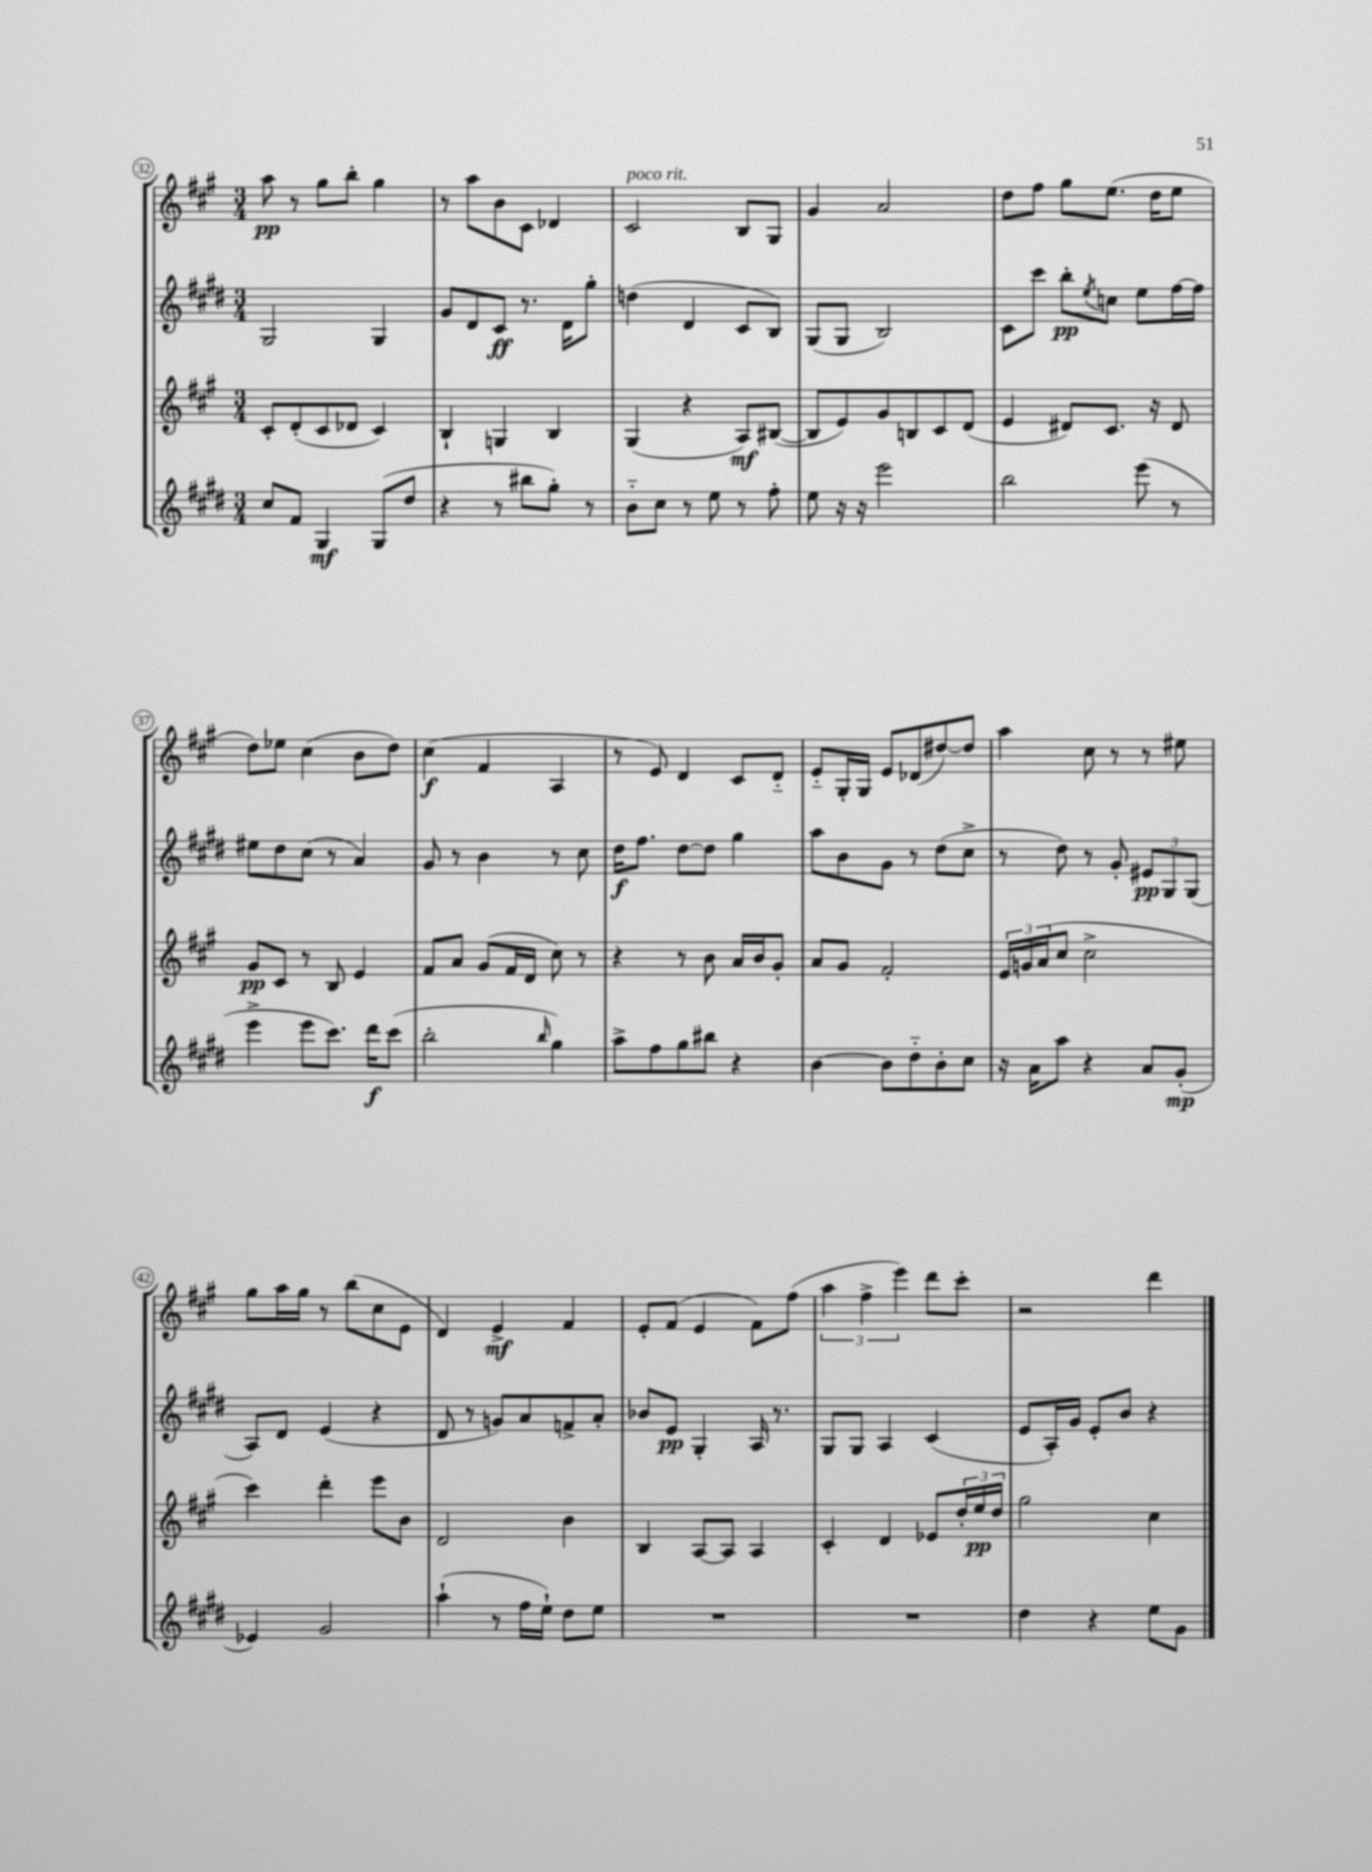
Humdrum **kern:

**kern	**kern	**kern	**kern
*staff4	*staff3	*staff2	*staff1
*clefG2	*clefG2	*clefG2	*clefG2
*k[f#c#g#d#]	*k[f#c#g#]	*k[f#c#g#d#]	*k[f#c#g#]
*M3/4	*M3/4	*M3/4	*M3/4
8cc#	8c#'	2G#	8aa
8f#	(8d'	.	8r
4G#	8c#	.	8gg#
.	8d-	.	8bb'
(8G#	4c#)	4G#	4gg#
8dd#	.	.	.
=	=	=	=
4r	4B`	8g#	8r
.	.	8d#	8aa
8r	4G	8c#	8b
8bb#	.	8.r	8c#
8gg#')	4B	.	4d-
.	.	16d#	.
8r	.	8gg#'	.
=	=	=	=
8b'~	(4G#	(4dd	2c#
8cc#	.	.	.
8r	4r	4d#	.
8ee	.	.	.
8r	8A)	8c#	8B
8ff#'	([8B#	8B)	8G#
=	=	=	=
8ee	8B#]	(8G#	4g#
16r	8e)	8G#	.
16r	.	.	.
2eee	8g#	2B)	2a
.	8B	.	.
.	8c#	.	.
.	(8d	.	.
=	=	=	=
2bb	4e	8c#	8dd
.	.	8ccc#	8ff#
.	8d#)	8bb'	8gg#
.	.	8qee	.
.	8.c#	8cc	(8.ee
(8eee	.	8ee	.
.	16r	.	16dd
8r	8d#	[16ff#	8ee
.	.	16ff#]	.
=	=	=	=
4eee^	8g#	8ee#	8dd)
.	8c#	8dd#	8ee-
8eee	8r	(8cc#	(4cc#
8.ccc#)	8B	8r	.
.	4e	4a)	8b
16ddd#	.	.	.
(8ccc#	.	.	8dd)
=	=	=	=
2bb'	8f#	8g#	(4cc#
.	8a	8r	.
.	(8g#	4b	4f#
.	16f#	.	.
.	16d	.	.
16qqbb	.	.	.
4gg#)	8cc#)	8r	4A
.	8r	8cc#	.
=	=	=	=
8aa^	4r	16dd#	8r
.	.	8.ff#	.
8ff#	.	.	8e)
8gg#	8r	[8dd#	4d
8bb#	8b	8dd#]	.
4r	16a	4gg#	8c#
.	16b	.	.
.	8g#'	.	8d'~
=	=	=	=
[4b	8a	8aa	8e'~
.	8g#	8b	16G#'
.	.	.	16G#
8b]	2f#'	8g#	8e
8dd#'~	.	8r	(8d-
8b'	.	(8dd#	[8dd#)
8cc#	.	8cc#^	8dd#]
=	=	=	=
16r	24e	8r	4aa
.	24g	.	.
16a	.	.	.
.	(24a	.	.
8aa	8cc#	8dd#)	.
4r	2cc#^	8r	8cc#
.	.	8g#'	8r
8a	.	12e#	8r
.	.	12G#	.
(8g#'	.	.	8ee#
.	.	(12G#	.
=	=	=	=
4e-)	4ccc#)	8A)	8gg#
.	.	8d#	16aa
.	.	.	16gg#
2g#	4ddd'	(4e	8r
.	.	.	(8bb
.	8eee	4r	8cc#
.	8b	.	8e
=	=	=	=
(4aa`	2d	8d#	4d)
.	.	8r	.
8r	.	8g)	4e^
16ff#	.	8a	.
16ee`)	.	.	.
8dd#	4b	8f^	4f#
8ee	.	8a'	.
=	=	=	=
2.r	4B	8b-	8e'
.	.	8e	(8f#
.	[8A	4G#'	4e
.	8A]	.	.
.	4A	16A	8f#)
.	.	8.r	.
.	.	.	(8ff#
=	=	=	=
2.r	4c#'	8G#	6aa
.	.	8G#	.
.	.	.	6ff#^
.	4d	4A	.
.	.	.	6eee)
.	8e-	(4c#	8ddd
.	24dd'	.	8ccc#'
.	24ee	.	.
.	24dd	.	.
=	=	=	=
4dd#	2gg#	8e	2r
.	.	16A')	.
.	.	16g#	.
4r	.	8e'	.
.	.	8b	.
8ee	4cc#	4r	4ddd
8g#	.	.	.
==	==	==	==
*-	*-	*-	*-
